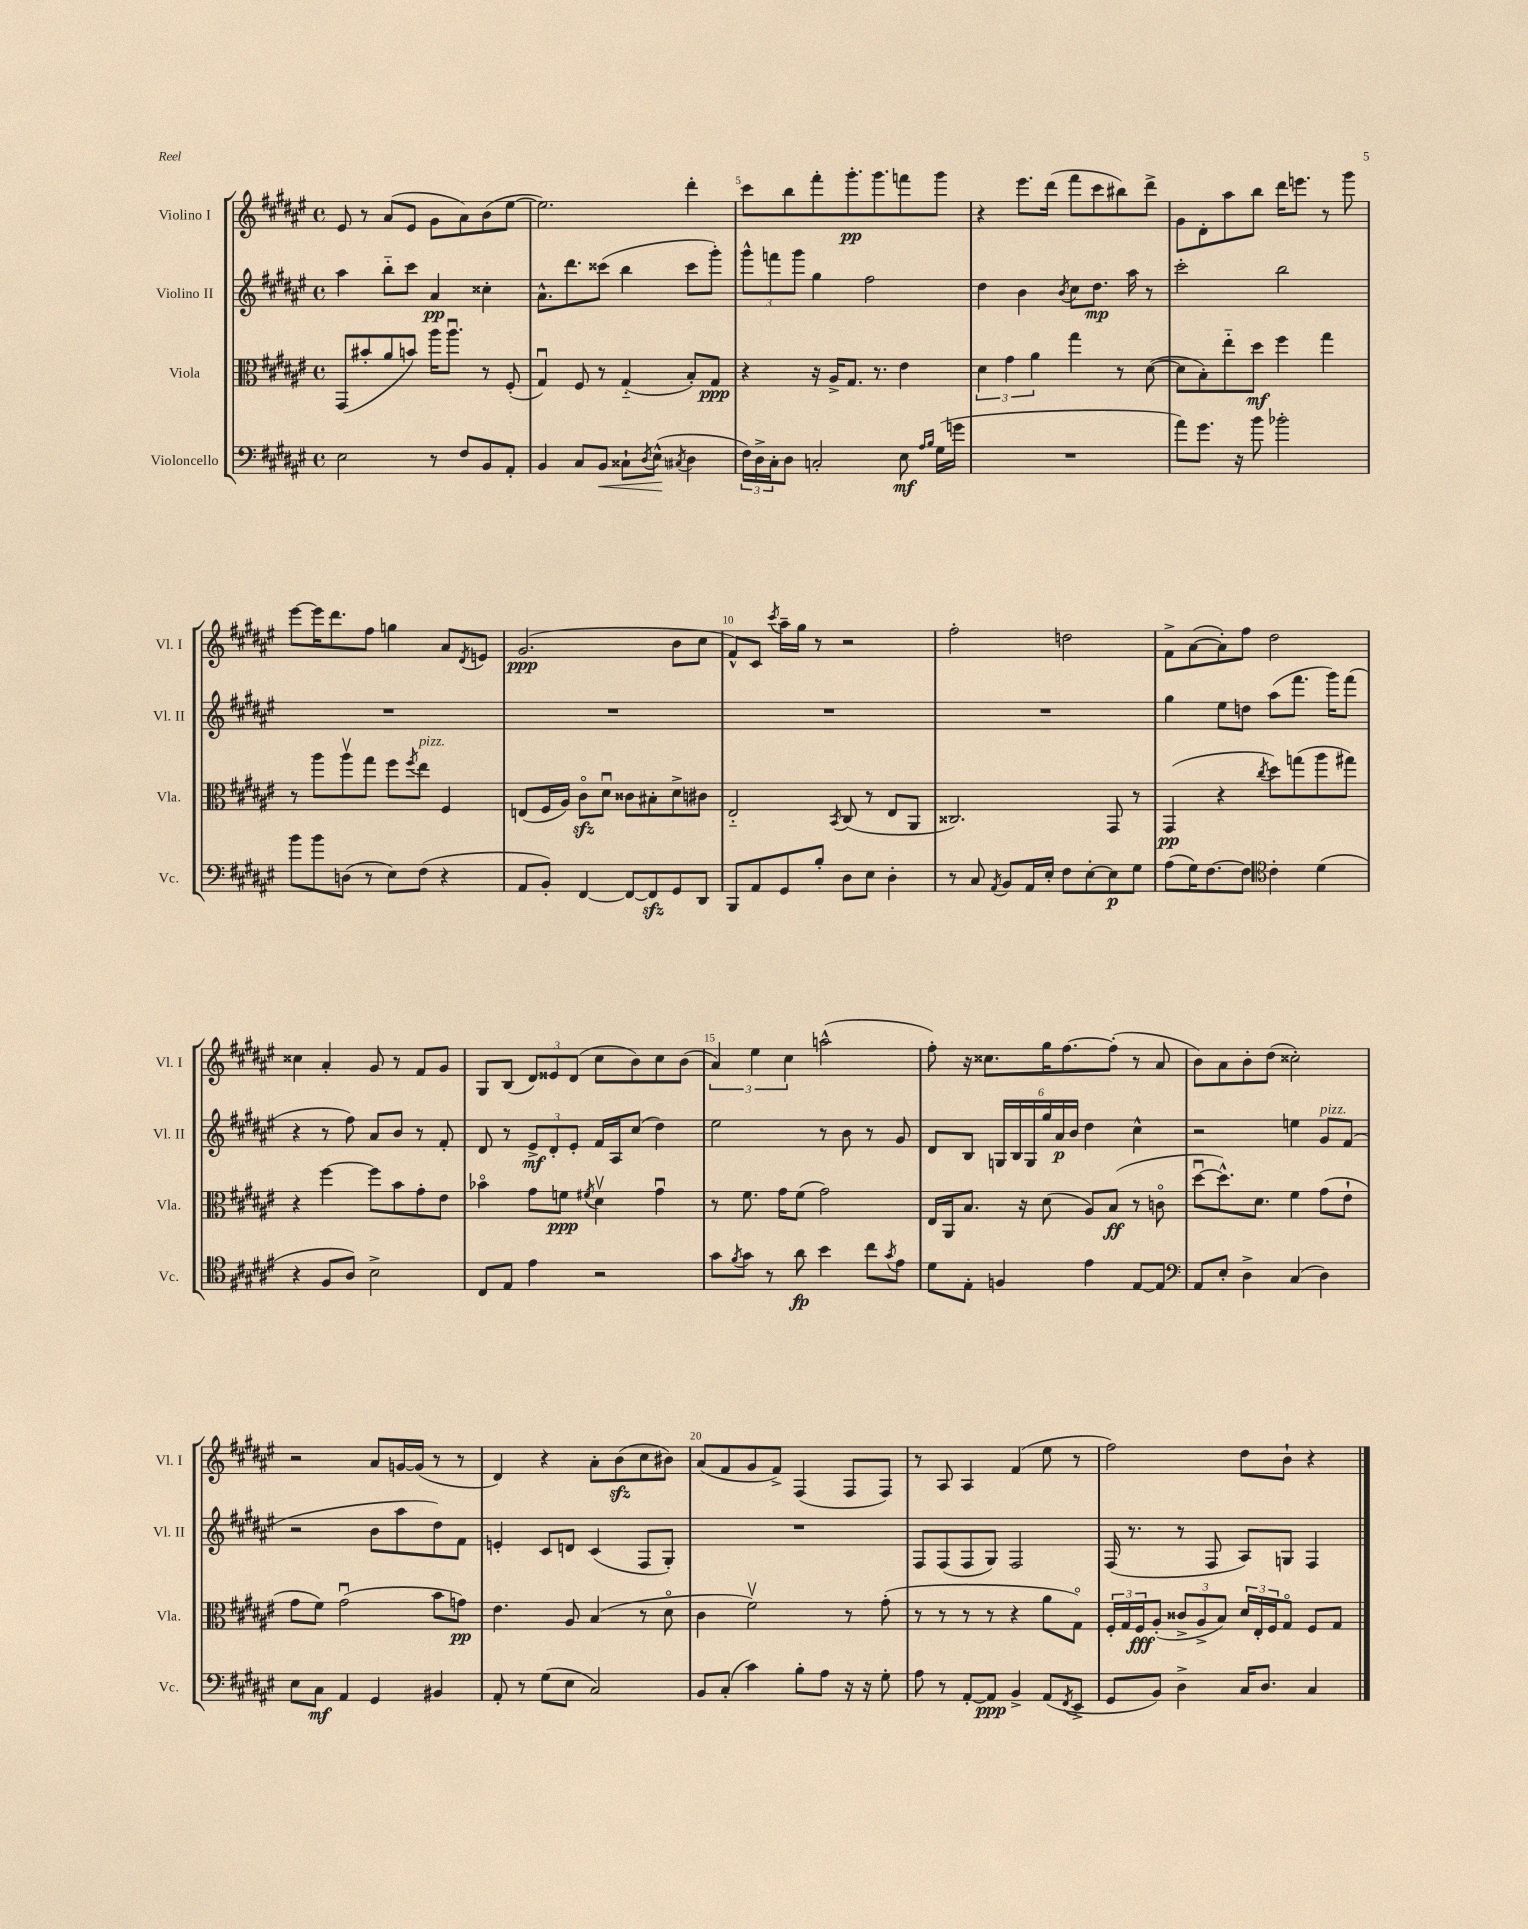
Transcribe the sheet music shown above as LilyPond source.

<<
\new StaffGroup <<
\new Staff = "s0" \with { instrumentName = "Violino I" shortInstrumentName = "Vl. I" } {
    \clef treble \key fis \major \defaultTimeSignature \time 4/4
    eis'8 r8 ais'8( eis'8 gis'8 ais'8) b'8( eis''8~ |
    eis''2.) dis'''4-. |
    cis'''8 b''8 fis'''8-. gis'''8.-.\pp gis'''8. f'''8 gis'''8 |
    r4 eis'''8. dis'''16( fis'''8 cis'''8 bis''8) dis'''8-> |
    gis'8 dis'8-. ais''8 b''8 dis'''16 e'''8. r8 gis'''8 |
    eis'''8~ eis'''16 dis'''8. fis''8 g''4 ais'8 \acciaccatura { dis'8 } e'8 |
    gis'2.\ppp( b'8 cis''8 |
    fis'8-^) cis'8 \acciaccatura { cis'''8 } ais''16-- gis''16 r8 r2 |
    fis''2-. d''2 |
    fis'8-> ais'8~( ais'8-.) fis''8 dis''2 |
    cisis''4 ais'4-. gis'8 r8 fis'8 gis'8 |
    gis8 b8( \tuplet 3/2 { dis'8) eisis'8 dis'8( } cis''8 b'8) cis''8 b'8( |
    \tuplet 3/2 { ais'4) eis''4 cis''4 } a''2-^( |
    fis''8-.) r16 cisis''8. gis''16 fis''8.~ fis''8-.( r8 ais'8 |
    b'8) ais'8 b'8-. dis''8( cisis''2-.) |
    r2 ais'8 g'16~ g'16( r8 r8 |
    dis'4) r4 ais'8-. b'8\sfz( cis''8 bis'8) |
    ais'8( fis'8 gis'8 fis'8->) fis4( fis8 fis8) |
    r8 ais8 ais4 fis'4( eis''8 r8 |
    fis''2) dis''8 b'8-! r4 \bar "|." |
}
\new Staff = "s1" \with { instrumentName = "Violino II" shortInstrumentName = "Vl. II" } {
    \clef treble \key fis \major \defaultTimeSignature \time 4/4
    ais''4 b''8-_ cis'''8 ais'4\pp cisis''4-. |
    ais'8.-^ dis'''8. cisis'''8( b''4 cisis'''8 gis'''8-.) |
    \tuplet 3/2 { gis'''8-^ f'''8 gis'''8 } gis''4 fis''2 |
    dis''4 b'4 \acciaccatura { b'8 } cis''8 dis''8.\mp ais''16 r8 |
    cis'''2-. b''2 |
    R1 |
    R1 |
    R1 |
    R1 |
    gis''4 eis''8 d''8 ais''8( fis'''8. gis'''16) fis'''8( |
    r4 r8 fis''8) ais'8 b'8 r8 fis'8-. |
    dis'8 r8 \tuplet 3/2 { eis'8->\mf dis'8-. eis'8-. } fis'16 ais16 cis''8( dis''4) |
    eis''2 r8 b'8 r8 gis'8 |
    dis'8 b8 \tuplet 6/4 { g16 b16 g16 gis''16 ais'16\p b'16 } dis''4 cis''4-^ |
    r2 e''4 gis'8^\markup { \italic "pizz." } fis'8( |
    r2 b'8 ais''8 dis''8) fis'8 |
    e'4-. cis'8 d'8 cis'4( fis8 gis8-.) |
    R1 |
    fis8 fis8( fis8 gis8) fis2 |
    fis16( r8. r8 fis8 ais8) g8 fis4 \bar "|." |
}
\new Staff = "s2" \with { instrumentName = "Viola" shortInstrumentName = "Vla." } {
    \clef alto \key fis \major \defaultTimeSignature \time 4/4
    gis,8( bis'8-. ais'8 b'8) ais''16 ais''8.\downbow r8 fis8-.( |
    gis4\downbow) fis8 r8 gis4-_( b8-.) gis8\ppp |
    r4 r16 ais16-> gis8. r8. eis'4 |
    \tuplet 3/2 { dis'4 gis'4 ais'4 } gis''4 r8 dis'8~( |
    dis'8 b8-.) eis''8-_ dis''8\mf fis''4 gis''4 |
    r8 ais''8 ais''8\upbow gis''8 fis''8 \acciaccatura { fis''8 } eis''8^\markup { \italic "pizz." } fis4 |
    e8( fis16 ais16) cis'8\flageolet\sfz dis'8\downbow cisis'8 bis8-. dis'8-> cis'8 |
    eis2-_ \acciaccatura { b,8 } cis8( r8 eis8 ais,8 |
    cisis2.) gis,8 r8 |
    gis,4\pp( r4 \acciaccatura { cis''8 } dis''8) g''8( ais''8 gis''8) |
    r4 fis''4~ fis''8 b'8 gis'8-. eis'8 |
    bes'4\flageolet gis'8 f'8\ppp \acciaccatura { fis'8 } dis'4\upbow gis'4\downbow |
    r8 fis'8. gis'16 fis'8( gis'2) |
    eis16 ais,16 b8. r16 dis'8( ais8) b8\ff( r8 c'8\flageolet |
    dis''8~\downbow dis''8.-^) dis'8. fis'4 gis'8( eis'8-! |
    gis'8 fis'8) gis'2\downbow( b'8 g'8\pp) |
    eis'4. ais8 b4( r8 dis'8\flageolet |
    cis'4 fis'2\upbow) r8 gis'8-.( |
    r8 r8 r8 r8 r4 ais'8 gis8\flageolet) |
    \tuplet 3/2 { fis16-. gis16 fis16\fff } ais8-.( \tuplet 3/2 { cisis'8-> ais8-> b8) } \tuplet 3/2 { dis'16 eis16-. fis16 } gis8\flageolet fis8 gis8 \bar "|." |
}
\new Staff = "s3" \with { instrumentName = "Violoncello" shortInstrumentName = "Vc." } {
    \clef bass \key fis \major \defaultTimeSignature \time 4/4
    eis2 r8 fis8 b,8 ais,8-. |
    b,4 cis8 b,8\< cisis8-! \acciaccatura { dis8 } eis8-^\!( \acciaccatura { cis8 } dis4 |
    \tuplet 3/2 { fis16) dis16-> cis16-. } dis8 c2-. eis8\mf \grace { ais16 b16 } gis16( g'16 |
    R1 |
    ais'8) gis'8. r16 b'8 bes'2-. |
    b'8 b'8 d8( r8 eis8) fis8( r4 |
    ais,8 b,8-.) fis,4~ fis,8~ fis,8\sfz gis,8 dis,8 |
    b,,8 ais,8 gis,8 b8-. dis8 eis8 dis4-. |
    r8 cis8 \acciaccatura { ais,8 } b,8 ais,16 eis16-. fis8 eis8~-. eis8\p gis8 |
    ais8( gis16) fis8.~ fis8 \clef tenor cis'4-. dis'4( |
    r4 fis8 ais8) b2-> |
    cis8 eis8 eis'4 r2 |
    gis'8 \acciaccatura { fis'8 } gis'8 r8 ais'8\fp b'4 cis''8 \acciaccatura { gis'8 } eis'8 |
    dis'8 eis8-. f4 eis'4 eis8~ eis8 |
    \clef bass ais,8 eis8-. dis4-> cis4( dis4) |
    eis8 cis8\mf ais,4 gis,4 bis,4 |
    ais,8-. r8 gis8( eis8 cis2) |
    b,8 cis8-.( cis'4) b8-. ais8 r16 r16 gis8-. |
    ais8 r8 ais,8~-. ais,8\ppp b,4-> ais,8( \acciaccatura { fis,8 } eis,8-> |
    gis,8 b,8) dis4-> cis16 dis8. cis4 \bar "|." |
}
>>
>>
\layout { \context { \Score currentBarNumber = #3 \override BarNumber.break-visibility = ##(#f #t #t) barNumberVisibility = #(every-nth-bar-number-visible 5) } }
